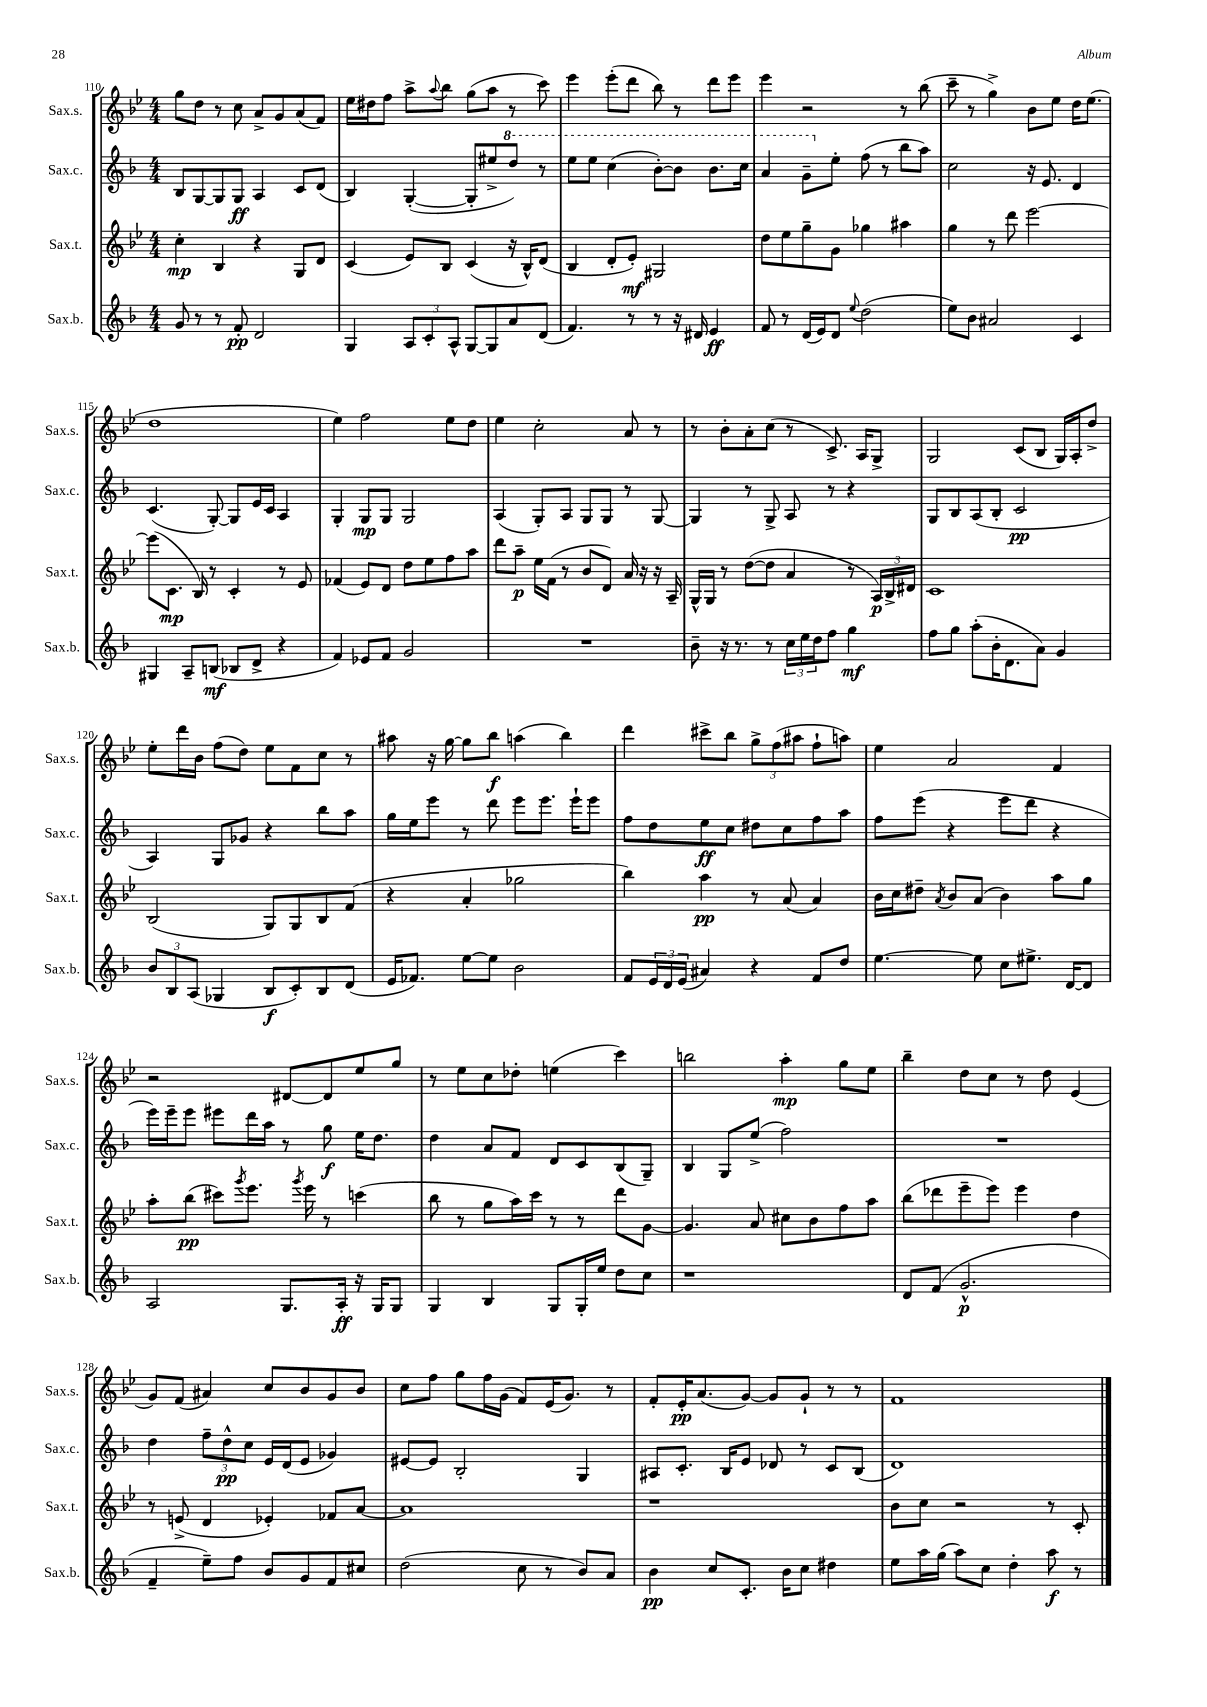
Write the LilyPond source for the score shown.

<<
\new StaffGroup <<
\new Staff = "s0" \with { instrumentName = "Sax.s." shortInstrumentName = "Sax.s." } {
    \clef treble \key bes \major \numericTimeSignature \time 4/4
    g''8 d''8 r8 c''8 a'8-> g'8 a'8( f'8) |
    ees''16 dis''16 f''8 a''8-> \appoggiatura { a''8 } bes''8 g''8( a''8 r8 c'''8) |
    ees'''4 ees'''8-.( d'''8 bes''8) r8 d'''8 ees'''8 |
    ees'''4 r2 r8 bes''8( |
    c'''8-- r8 g''4->) bes'8 ees''8 d''16 ees''8.( |
    d''1 |
    ees''4) f''2 ees''8 d''8 |
    ees''4 c''2-. a'8 r8 |
    r8 bes'8-. a'8-. c''8( r8 c'8.->) a16 g8-> |
    g2 c'8( bes8 g16) a16-. d''8-> |
    ees''8-. d'''16 bes'16 f''8( d''8) ees''8 f'8 c''8 r8 |
    ais''8 r16 g''16~ g''8 bes''8\f a''4( bes''4) |
    d'''4 cis'''8-> bes''8 \tuplet 3/2 { g''8-> f''8( ais''8 } f''8-! a''8) |
    ees''4 a'2 f'4 |
    r2 dis'8~ dis'8 ees''8 g''8 |
    r8 ees''8 c''8 des''8-. e''4( c'''4) |
    b''2 a''4-.\mp g''8 ees''8 |
    bes''4-- d''8 c''8 r8 d''8 ees'4( |
    g'8) f'8( ais'4) c''8 bes'8 g'8 bes'8 |
    c''8 f''8 g''8 f''16 g'16( f'8) ees'16( g'8.) r8 |
    f'8-. ees'16-.\pp a'8.( g'8~) g'8 g'8-! r8 r8 |
    f'1 \bar "|." |
}
\new Staff = "s1" \with { instrumentName = "Sax.c." shortInstrumentName = "Sax.c." } {
    \clef treble \key f \major \numericTimeSignature \time 4/4
    bes8 g8~ g8 g8\ff a4 c'8 d'8( |
    bes4) g4~-.( g8-. eis''8-> \ottava #1 d'''8) r8 |
    e'''8 e'''8 c'''4( bes''8~-.) bes''8 bes''8. c'''16 |
    a''4 g''8-- \ottava #0 e''8-. f''8( r8 bes''8 a''8) |
    c''2 r16 e'8. d'4 |
    c'4.( g8~-.) g8 e'16 c'16 a4 |
    g4-. g8\mp g8 g2 |
    a4( g8-.) a8 g8 g8 r8 g8~ |
    g4 r8 g8-> a8 r8 r4 |
    g8 bes8 a8( bes8-. c'2\pp |
    a4) g8 ges'8 r4 bes''8 a''8 |
    g''16 e''16 e'''8 r8 d'''8 e'''8 e'''8. e'''16-! e'''8 |
    f''8 d''8 e''8\ff c''8 dis''8 c''8 f''8 a''8 |
    f''8 e'''8( r4 e'''8 d'''8 r4 |
    e'''16) e'''16-- e'''8 eis'''8 d'''16 a''16 r8 g''8\f e''16 d''8. |
    d''4 a'8 f'8 d'8 c'8 bes8( g8--) |
    bes4 g8 e''8->( f''2) |
    R1 |
    d''4 \tuplet 3/2 { f''8-- d''8-^\pp c''8 } e'16 d'16( e'8 ges'4) |
    eis'8~ eis'8 bes2-. g4 |
    ais8 c'8.-. bes16 e'8 des'8 r8 c'8 bes8( |
    d'1) \bar "|." |
}
\new Staff = "s2" \with { instrumentName = "Sax.t." shortInstrumentName = "Sax.t." } {
    \clef treble \key bes \major \numericTimeSignature \time 4/4
    c''4-.\mp bes4 r4 g8 d'8 |
    c'4( ees'8) bes8 c'4( r16 bes16-^) d'8( |
    bes4 d'8-. ees'8-.\mf) gis2 |
    d''8 ees''8 g''8-- g'8 ges''4 ais''4 |
    g''4 r8 d'''8 ees'''2~ |
    ees'''8( c'8.\mp bes16) r8 c'4-. r8 ees'8 |
    fes'4( ees'8) d'8 d''8 ees''8 f''8 a''8 |
    d'''8 a''8--\p ees''16 f'16( r8 bes'8 d'8) a'16 r16 r16 a16-- |
    g16-^ g16 r8 d''8~( d''8 a'4 r8 \tuplet 3/2 { a16\p) bes16-> dis'16 } |
    c'1 |
    bes2( g8) g8 bes8 f'8( |
    r4 a'4-. ges''2 |
    bes''4) a''4\pp r8 a'8( a'4) |
    bes'16 c''16 dis''8-- \acciaccatura { a'8 } bes'8 a'8( bes'4) a''8 g''8 |
    a''8-. bes''8\pp( cis'''8) \acciaccatura { g'''8 } ees'''8. \acciaccatura { g'''8 } ees'''16 r8 c'''4( |
    bes''8 r8 g''8 a''16) c'''16 r8 r8 d'''8 g'8~ |
    g'4. a'8 cis''8 bes'8 f''8 a''8 |
    bes''8( des'''8 ees'''8-- ees'''8) ees'''4 d''4 |
    r8 e'8->( d'4 ees'4-.) fes'8 a'8~ |
    a'1 |
    r1 |
    bes'8 c''8 r2 r8 c'8-. \bar "|." |
}
\new Staff = "s3" \with { instrumentName = "Sax.b." shortInstrumentName = "Sax.b." } {
    \clef treble \key f \major \numericTimeSignature \time 4/4
    g'8 r8 r8 f'8-.\pp d'2 |
    g4 \tuplet 3/2 { a8 c'8-. a8-^ } g8~ g8 a'8 d'8( |
    f'4.) r8 r8 r16 dis'16 e'4\ff |
    f'8 r8 d'16( e'16) d'8 \appoggiatura { e''8 } d''2( |
    e''8) bes'8 ais'2 c'4 |
    gis4 a8-- b8\mf( bes8 d'8-> r4 |
    f'4) ees'8 f'8 g'2 |
    R1 |
    bes'8-- r16 r8. r8 \tuplet 3/2 { c''16 e''16 d''16 } f''8 g''4\mf |
    f''8 g''8 a''8-.( bes'16-. d'8. a'8) g'4 |
    \tuplet 3/2 { bes'8 bes8 a8( } ges4 bes8\f c'8-.) bes8 d'8( |
    e'16 fes'8.) e''8~ e''8 bes'2 |
    f'8 \tuplet 3/2 { e'16 d'16 e'16( } ais'4) r4 f'8 d''8 |
    e''4.~ e''8 c''8 eis''8.-> d'16~ d'8 |
    a2 g8. a16-.\ff r16 g16 g8 |
    g4 bes4 g8 g16-. e''16 d''8 c''8 |
    r1 |
    d'8 f'8( g'2.-^\p |
    f'4-- e''8--) f''8 bes'8 g'8 f'8 cis''8 |
    d''2( c''8 r8 bes'8) a'8 |
    bes'4\pp c''8 c'8.-. bes'16 c''8 dis''4 |
    e''8 a''16 g''16( a''8) c''8 d''4-. a''8\f r8 \bar "|." |
}
>>
>>
\layout { \context { \Score currentBarNumber = #110 } }
